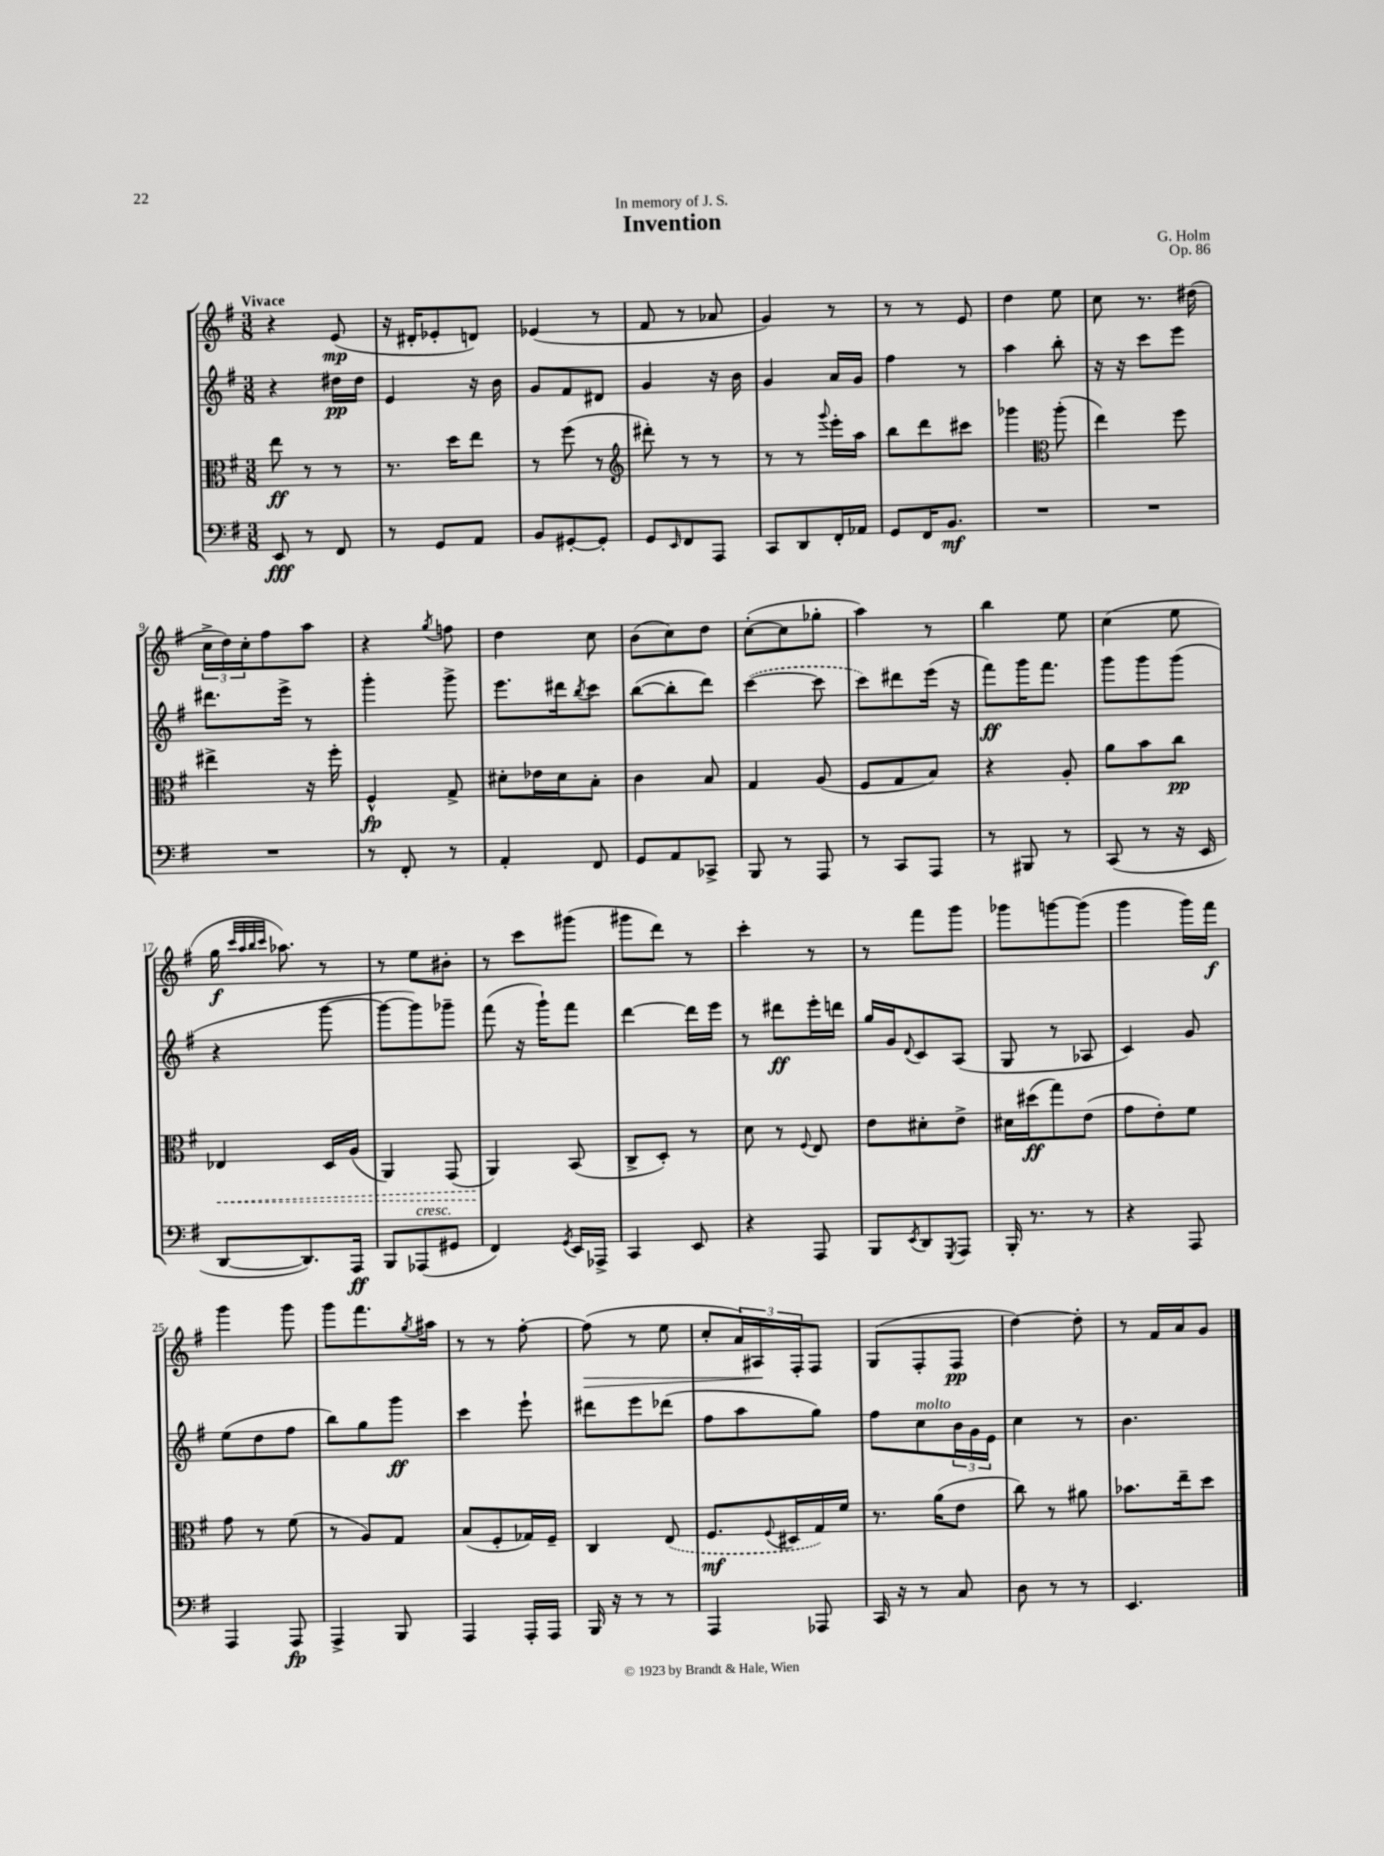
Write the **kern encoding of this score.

**kern	**kern	**kern	**kern
*staff4	*staff3	*staff2	*staff1
*clefF4	*clefC3	*clefG2	*clefG2
*k[f#]	*k[f#]	*k[f#]	*k[f#]
*M3/8	*M3/8	*M3/8	*M3/8
8EE/	8ee\	4r	4r
8r	8r	.	.
8FF#/	8r	16dd#\LL	(8e/
.	.	16dd#\JJ	.
=	=	=	=
8r	8.r	4e/	16r
.	.	.	16d#'/LK
8GG/L	.	.	8e-'/
.	16dd\LK	.	.
8AA/J	8ee\J	16r	8d/J)
.	.	16b\	.
=	=	=	=
8BB/L	8r	8g/L	(4e-/
[8GG#'/	(8ff#\	8f#/	.
8GG#'/]J	8r	8d#/J	8r
=	=	=	=
*	*clefG2	*	*
8GG/L	8ddd#'\)	4g/	8f#/
16qqEE/	.	.	.
8FF#/	8r	.	8r
8AAA/J	8r	16r	8a-/
.	.	16b\	.
=	=	=	=
8CC/L	8r	4g/	4g/)
8DD/	8r	.	.
.	8qqggg/	.	.
16FF#'/L	16eee'\LL	16a/LL	8r
16AA-/JJ	16aa\JJ	16g/JJ	.
=	=	=	=
8GG/L	8bb\L	4ff#\	8r
16FF#/K	8ddd\	.	8r
8.BB/J	.	.	.
.	8ccc#\J	8r	8e/
=	=	=	=
4.r	4ggg-\	4aa\	4dd\
*	*clefC3	*	*
.	(8aa'\	8bb'\	8ee\
=	=	=	=
4.r	4ee\)	16r	8cc\
.	.	16r	.
.	.	8ccc\L	8.r
.	8ff#\	8eee\J	.
.	.	.	(16dd#\
=	=	=	=
4.r	4ee#^\	8.ddd#\L	24cc^\LL
.	.	.	24dd\)
.	.	.	24cc'\J
.	.	.	8ff#\
.	.	16eee^\Jk	.
.	16r	8r	8aa\J
.	16ff#'\	.	.
=	=	=	=
8r	4F#^^/	4ggg'\	4r
8FF#'/	.	.	.
.	.	.	8qgg/
8r	8G^/	8ggg^\	8ff\
=	=	=	=
4AA'/	8d#'\L	8.eee\L	4dd\
.	16e-\L	.	.
.	16d#\J	16ddd#\k	.
.	.	8qbb/	.
8FF#/	8B'\J	8ccc\J	8cc\
=	=	=	=
8GG/L	4c\	([8bb\L	(8b\L
8AA/	.	8bb'\]	8cc\)
8CC-^/J	8B/	8ddd\J)	8dd\J
=	=	=	=
8BBB/	4G/	([4ccc\	([8cc'\L
8r	.	.	8cc\]
8AAA/	(8A/	8ccc\]	8gg-'\J
=	=	=	=
8r	8F#/L	8ccc\L)	4aa\)
8CC/L	8G/	8ddd#\	.
8AAA/J	8B/J)	(16eee\Jk	8r
.	.	16r	.
=	=	=	=
8r	4r	8fff#\L)	4bb\
8BBB#/	.	16ggg\K	.
.	.	8.fff#\J	.
8r	8A'/	.	8ee\
=	=	=	=
(8CC/	8a\L	8ggg\L	(4cc\
8r	8b\	8ggg\	.
16r	8cc\J	(8ggg\J	8ee\
16EE/	.	.	.
=	=	=	=
[8DD/L	4E-/	4r	16gg\
.	.	.	32qqccc/LLL
.	.	.	32qqaa/
.	.	.	32qqbb/
.	.	.	32qqccc/JJJ
.	.	.	8.aa-\)
8.DD/])	.	.	.
.	16D/LL	[8ggg\	8r
16AAA/Jk	(16A/JJ	.	.
=	=	=	=
8BBB/L	4AA/)	8ggg\_L	8r
(8AAA-/	.	8ggg\])	8ee\L
8GG#/J	(8GG/	8ggg-~\J	8b#'\J
=	=	=	=
4FF#/)	4AA/)	(8fff#\	8r
.	.	16r	8ccc\L
.	.	16ggg`\LK)	.
8qGG/	.	.	.
16EE/LL	(8BB/	8fff#\J	(8ggg#\J
16AAA-^/JJ	.	.	.
=	=	=	=
4CC/	8C^/L	[4ddd\	8ggg#\L
.	8D'/J)	.	8ddd\J)
8EE/	8r	16ddd\]LL	8r
.	.	16eee\JJ	.
=	=	=	=
4r	8d\	8r	4ccc'\
.	8r	8ddd#\L	.
.	8qqF#/	.	.
8AAA/	8E/	16eee'\L	8r
.	.	16ddd\JJ	.
=	=	=	=
8BBB/L	8e\L	16gg/LL	8r
.	.	16g/J	.
8qEE/	.	8qqd/	.
8DD/	8d#'\	8c/	8fff#\L
8qGGG/	.	.	.
8AAA/J	8e^\J	(8A/J	8ggg\J
=	=	=	=
16BBB'/	16d#\LL	8G/	8ggg-\L
8.r	(16dd#\J	.	.
.	8gg\)	8r	[8ggg\
8r	(8e\J	8A-/	(8ggg\]J
=	=	=	=
4r	8g\L	4c/)	4ggg\
.	8e'\)	.	.
8AAA/	8f#\J	8g/	16ggg\LL)
.	.	.	16fff#\JJ
=	=	=	=
4AAA/	8g\	(8ee\L	4ggg\
.	8r	8dd\	.
8AAA/	(8f#\	8ff#\J	8ggg\
=	=	=	=
4AAA^/	8r	8bb\L)	8ggg\L
.	8A/L)	8gg\	8.fff#\
8BBB/	8G/J	8ggg\J	.
.	.	.	8qgg/
.	.	.	16aa#\Jk
=	=	=	=
4AAA/	(8B/L	4ccc\	8r
.	8F#'/	.	8r
16AAA'/LL	16G-/L)	8eee`\	[8ff#'\
16AAA/JJ	16F#~/JJ	.	.
=	=	=	=
16BBB/	4C/	8ddd#\L	(8ff#\]
16r	.	.	.
8r	.	8eee\	8r
8r	(8E/	(8ddd-\J	8ee\
=	=	=	=
4AAA/	8.F#/L	8ff#\L	8cc'/L
.	.	8aa\	24a/L)
.	.	.	24A#/
.	8qqF#/	.	.
.	16D#/L	.	.
.	.	.	24F#'/J
8AAA-/	16G/)	8gg\J)	8F#/J
.	16f#/JJ	.	.
=	=	=	=
16CC/	8.r	8ff#\L	(8G/L
16r	.	.	.
8r	.	8cc\	8F#'/
.	(16a\LK	.	.
8C/	8e\J	24b\L	8F#/J
.	.	24g\	.
.	.	24e\JJ	.
=	=	=	=
8D\	8cc\)	4cc\	[4dd\)
8r	8r	.	.
8r	8a#\	8r	8dd'\]
=	=	=	=
4.EE/	8.b-\L	4.b\	8r
.	.	.	16f#/LL
.	16ee~\k	.	16a/J
.	8dd\J	.	8g/J
==	==	==	==
*-	*-	*-	*-
